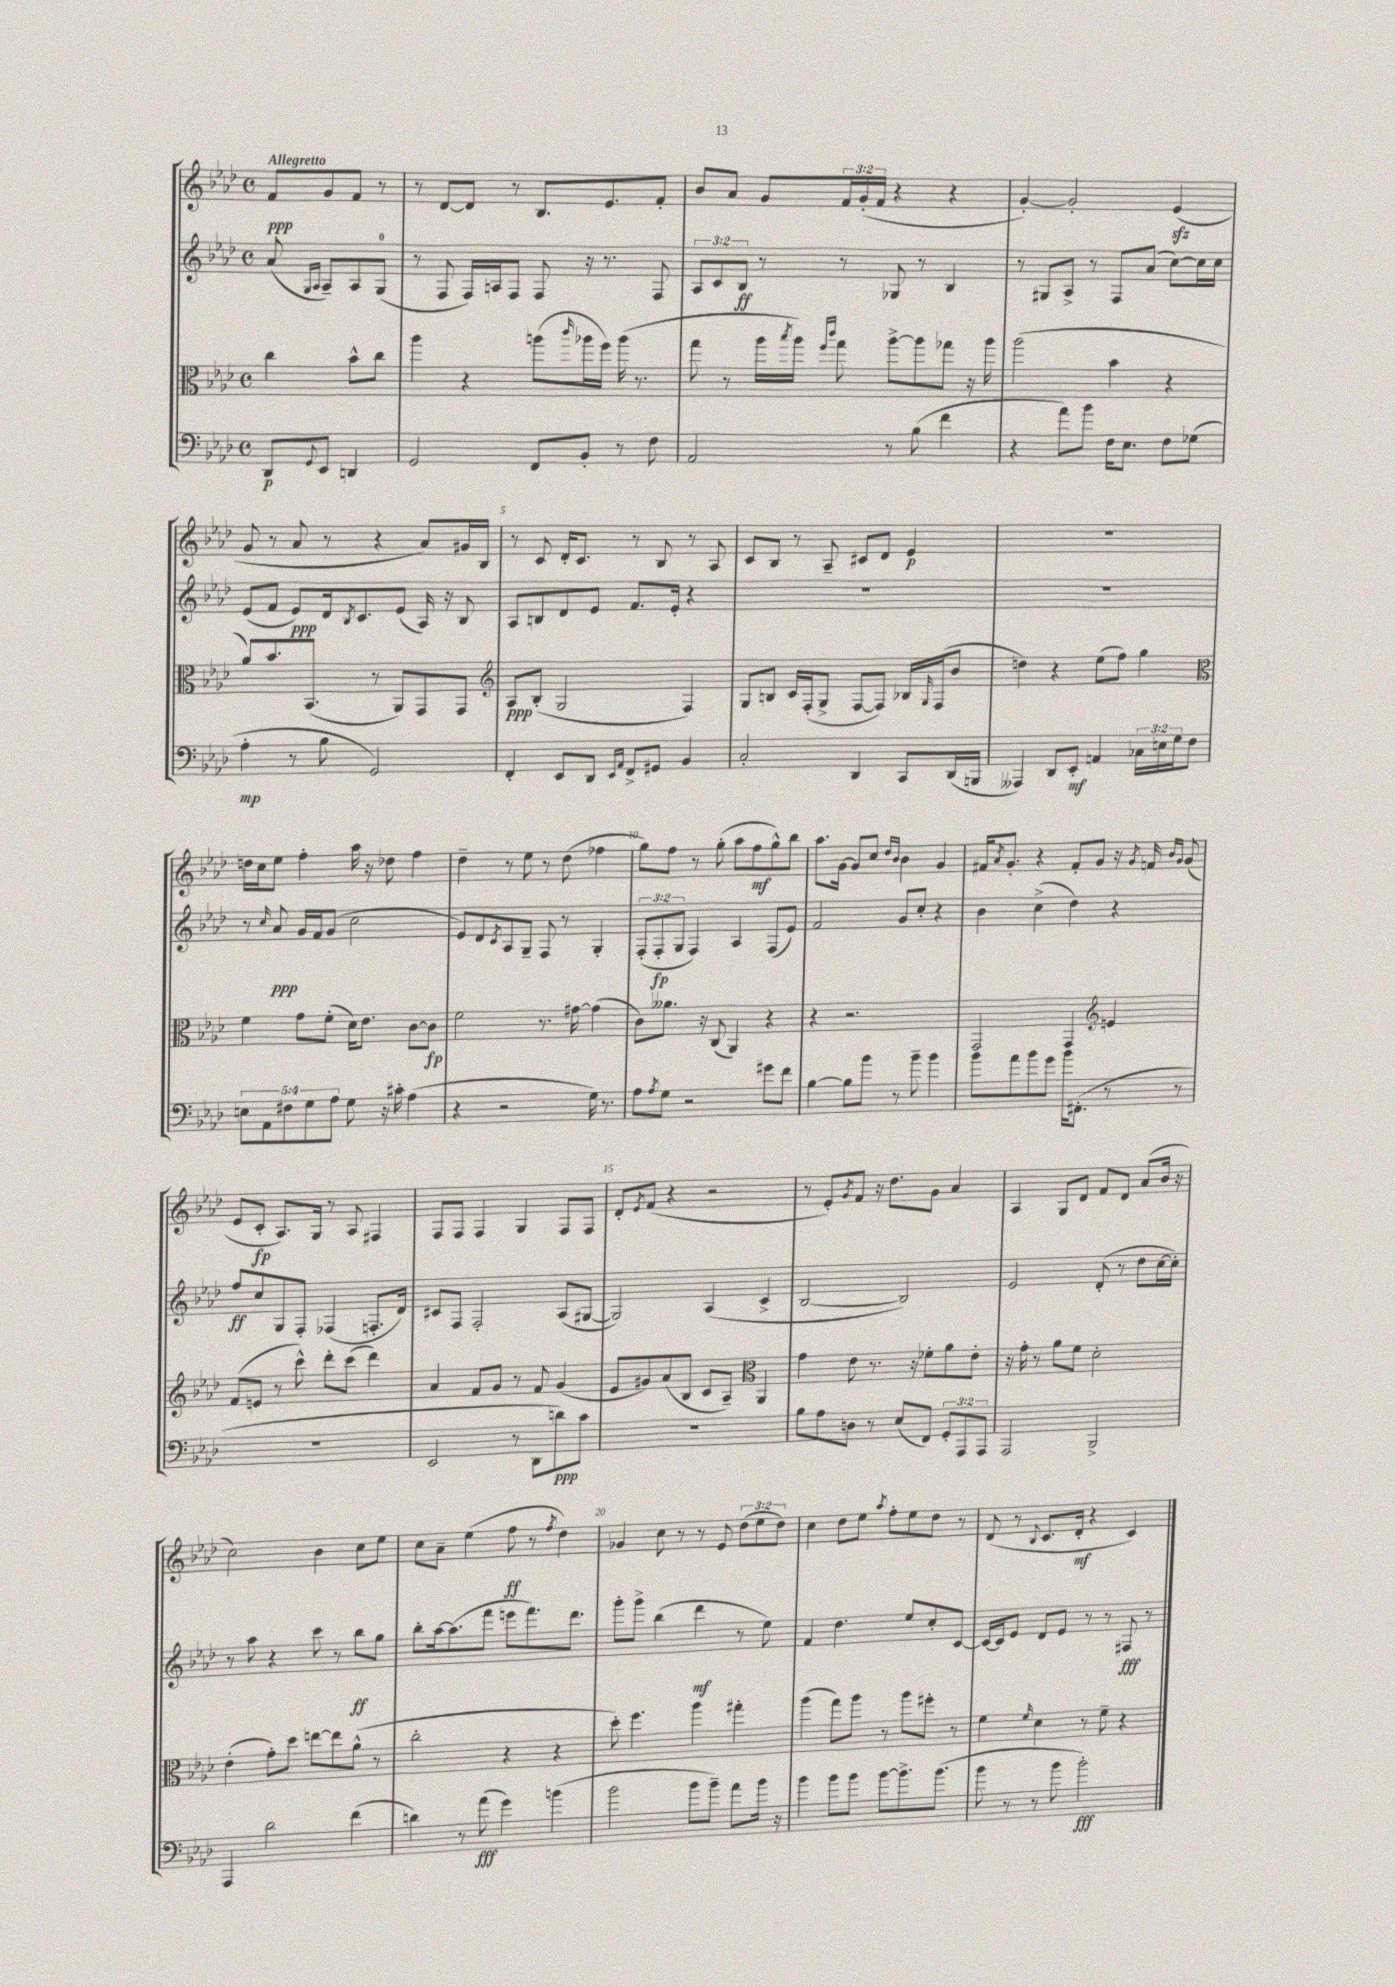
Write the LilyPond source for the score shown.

<<
\new StaffGroup <<
\new Staff = "s0" {
    \clef treble \key aes \major \defaultTimeSignature \time 4/4 \override Staff.TupletNumber.text = #tuplet-number::calc-fraction-text \partial 2 \tempo "Allegretto"
    f'8\ppp g'8 f'8 r8 |
    r8 des'8~ des'8 r8 bes8. ees'8. f'8-. |
    bes'8 aes'8 g'8 \tuplet 3/2 { f'16 g'16-.( f'16 } r4 r4 |
    g'4~-.) g'2-. ees'4\sfz( |
    g'8 r8 aes'8 r8 r4 aes'8) gis'16 bes16 |
    r8 c'8 des'16-. c'8. r8 bes8 r8 aes8 |
    c'8 bes8 r8 aes8-- cis'8 des'8 ees'4\p |
    R1 |
    d''16 c''16 ees''8 f''4-. aes''16 r16 des''8 f''4 |
    des''4-- r8 ees''8 r8 des''8( fes''4 |
    g''8) f''8 r8 g''8-.( aes''8 f''8\mf g''8-^) bes''8 |
    aes''8. g'16~ g'8 c''8 \grace { des''16 bes'16 } bes'4 g'4 |
    fis'16 \acciaccatura { aes'8 } g'8.-. r4 fis'8-. g'8 r16 \acciaccatura { g'8 } f'16 \grace { bes'16 g'16 } g'8( |
    ees'8 c'8-.\fp aes8.) g16 r8 aes8 fis4 |
    f8 f8 f4 g4 f8 f8 |
    des'8-. \acciaccatura { ees'8 } f'8( r4 r2 |
    r8 ees'8-.) \acciaccatura { g'8 } f'8 r16 des''8. g'8 aes'4 |
    aes4 g8 des'8 f'8 des'8 aes'8( bes'16 r16 |
    c''2) bes'4 c''8 ees''8 |
    c''8 aes'8-- ees''4( f''8\ff r8 \acciaccatura { f''8 } des''4) |
    ges'4 c''8 r8 r8 ees'8 \tuplet 3/2 { des''8( ees''8 des''8) } |
    c''4 des''8 ees''8 \acciaccatura { aes''8 } f''8-. ees''8 des''8 r8 |
    des'8( r8 \appoggiatura { bes8 } c'8. des'16-.\mf r4 c'4) \bar "|." |
}
\new Staff = "s1" {
    \clef treble \key aes \major \defaultTimeSignature \time 4/4 \override Staff.TupletNumber.text = #tuplet-number::calc-fraction-text \partial 2
    aes'8( \grace { g16 aes16 } aes8--) aes8 g8-0( |
    r8 f8 f16) a16 f8 f8 r16 r8. f8 |
    \tuplet 3/2 { aes8 c'8 bes8\ff } r8 r8 ges8 r8 bes4 |
    r8 gis8 aes8-> r8 f8 aes'8( c''8~) c''16 c''16 |
    ees'8( f'8 ees'8\ppp) des'16 \acciaccatura { bes8 } c'8. ees'8( aes16) r16 bes8 |
    aes8 b8 des'8 ees'8 f'8. ees'16-. r4 |
    R1 |
    R1 |
    r8 \grace { c''16 } aes'8\ppp g'16 f'16 g'8( c''2 |
    ees'8) des'8 \acciaccatura { c'8 } aes8 g8-- f8 r8 g4-. |
    \tuplet 3/2 { f8-.( f8-.\fp g8 } f4) aes4 f8( ees'8) |
    f'2 g'8 c''8-. r4 |
    bes'4 c''4->( des''4) r4 |
    f''8\ff c''8 g8 f8-. fes4( f8.-. des'16) |
    cis'8 f8 f2-. aes8( gis8~ |
    gis2) aes4( c'4-> |
    bes2~ bes2) |
    ees'2 des'8-.( r8 des''8 c''16~ c''16-.) |
    r8 aes''8 r4 c'''8 r8 bes''8\ff g''8 |
    bes''8-. aes''16~ aes''8.( f'''8 e'''8 f'''8.) des'''8. |
    g'''8-. g'''8-> bes''4( des'''4\mf r8 ees''8) |
    f'4 des''4. ees''8 c''8-. c'8~ |
    c'16~ c'16 ees'8 des'8 ees'8 r8 r8 fis8\fff r8 \bar "|." |
}
\new Staff = "s2" {
    \clef alto \key aes \major \defaultTimeSignature \time 4/4 \partial 2
    c''4 bes'8-^ c''8 |
    aes''4 r4 a''8( \grace { c'''16 } aes''16 f''16) aes''16( r8. |
    g''8 r8 aes''16 \acciaccatura { bes''8 } aes''16) \grace { f''16 c'''16 } g''8 aes''8~-> aes''8 ges''8 r16 aes''16 |
    aes''2( bes'4 r4 |
    aes'8) bes'8. bes,8.( r8 aes,8) g,8 g,8 |
    \clef treble aes8\ppp bes8-.( g2 f4) |
    g8 b8 c'16 f16-.( g8-> f8~ f8) bes16 \grace { g16 } f16( bes'8 |
    d''4) r4 ees''8( f''8) g''4 |
    \clef alto f'4 g'8 f'8-.( des'16) ees'8. c'8~ c'8\fp |
    f'2 r8. gis'16~ gis'4( |
    c'8) aeses'8. r16 c8( aes,4) r4 |
    r4 r2. |
    g,2 g,4 \clef treble e'4 |
    f'8( e'8 r8 c'''8-^) des'''8-. c'''8( des'''4) |
    aes'4 f'8 g'8 r8 f'8 g'4( |
    ees'8 gis'8) aes'8( bes8 c'8 aes8--) \clef alto aes,4 |
    g'4 ees'8 r8. r16 fes'8-. aes'8 ees'8-. |
    r16 g'16-. r8 aes'8 f'8 des'2-. |
    ees'4-.( g'8-.) des''8 e''8~ e''8 aes'8-^( r8 |
    c''2-. r4 r4 |
    des''8-.) f''4. aes''4 gis''4-. |
    aes''4( g''8) aes''8 r8 aes''8 fis''8-. r8 |
    f'4 \grace { f'16 } des'4 r8 f'8-- r4 \bar "|." |
}
\new Staff = "s3" {
    \clef bass \key aes \major \defaultTimeSignature \time 4/4 \override Staff.TupletNumber.text = #tuplet-number::calc-fraction-text \partial 2
    des,8\p \appoggiatura { g,8 } ees,8 d,4 |
    g,2 f,8 bes,8-. r8 f8 |
    aes,2 r8 bes8( f'4 |
    r4 aes'8) bes'8 f16 ees8. f8 ges8( |
    aes4-.\mp r8 bes8 g,2) |
    f,4-. ees,8 des,8 \grace { ees,16 aes,16 } f,8-> gis,8 bes,4 |
    c2-. des,4 c,8 des,16( b,,16 |
    aeses,,4) des,8 ees,8-.\mf a,4 \tuplet 3/2 { ces16 e16 g16 } f8 |
    \tuplet 5/4 { e8 aes,8 fis8 g8 aes8 } g8 r16 cis'16-. aes4( |
    r4 r2 g16) r8. |
    aes8 \acciaccatura { aes8 } g8 r2 gis'8 f'8 |
    bes4~ bes8 bes'8 r8 bes'8-- bes'4 |
    bes'8 aes'8 bes'8 g'8 bes'16 fis,8.-.( r8 r8 |
    R1 |
    ees,2 r8 des,8 d'8\ppp) c'8 |
    R1 |
    bes8 aes8 d8 r8 ees8( f,8) \tuplet 3/2 { g,8-. aes,,8 aes,,8 } |
    aes,,2 bes,,2-> |
    aes,,4 des'2 f'4( |
    d'4) r8 aes'8\fff( g'4) b'4( |
    bes'2 bes'8 bes'8--) aes'8 bes'16 r16 |
    bes'4 bes'8 bes'8 bes'8~ bes'8.-> bes'8.( |
    bes'8 r8 r8 bes'8 bes'2-.\fff) \bar "|." |
}
>>
>>
\layout { \context { \Score \override BarNumber.break-visibility = ##(#f #t #t) barNumberVisibility = #(every-nth-bar-number-visible 5) } }
